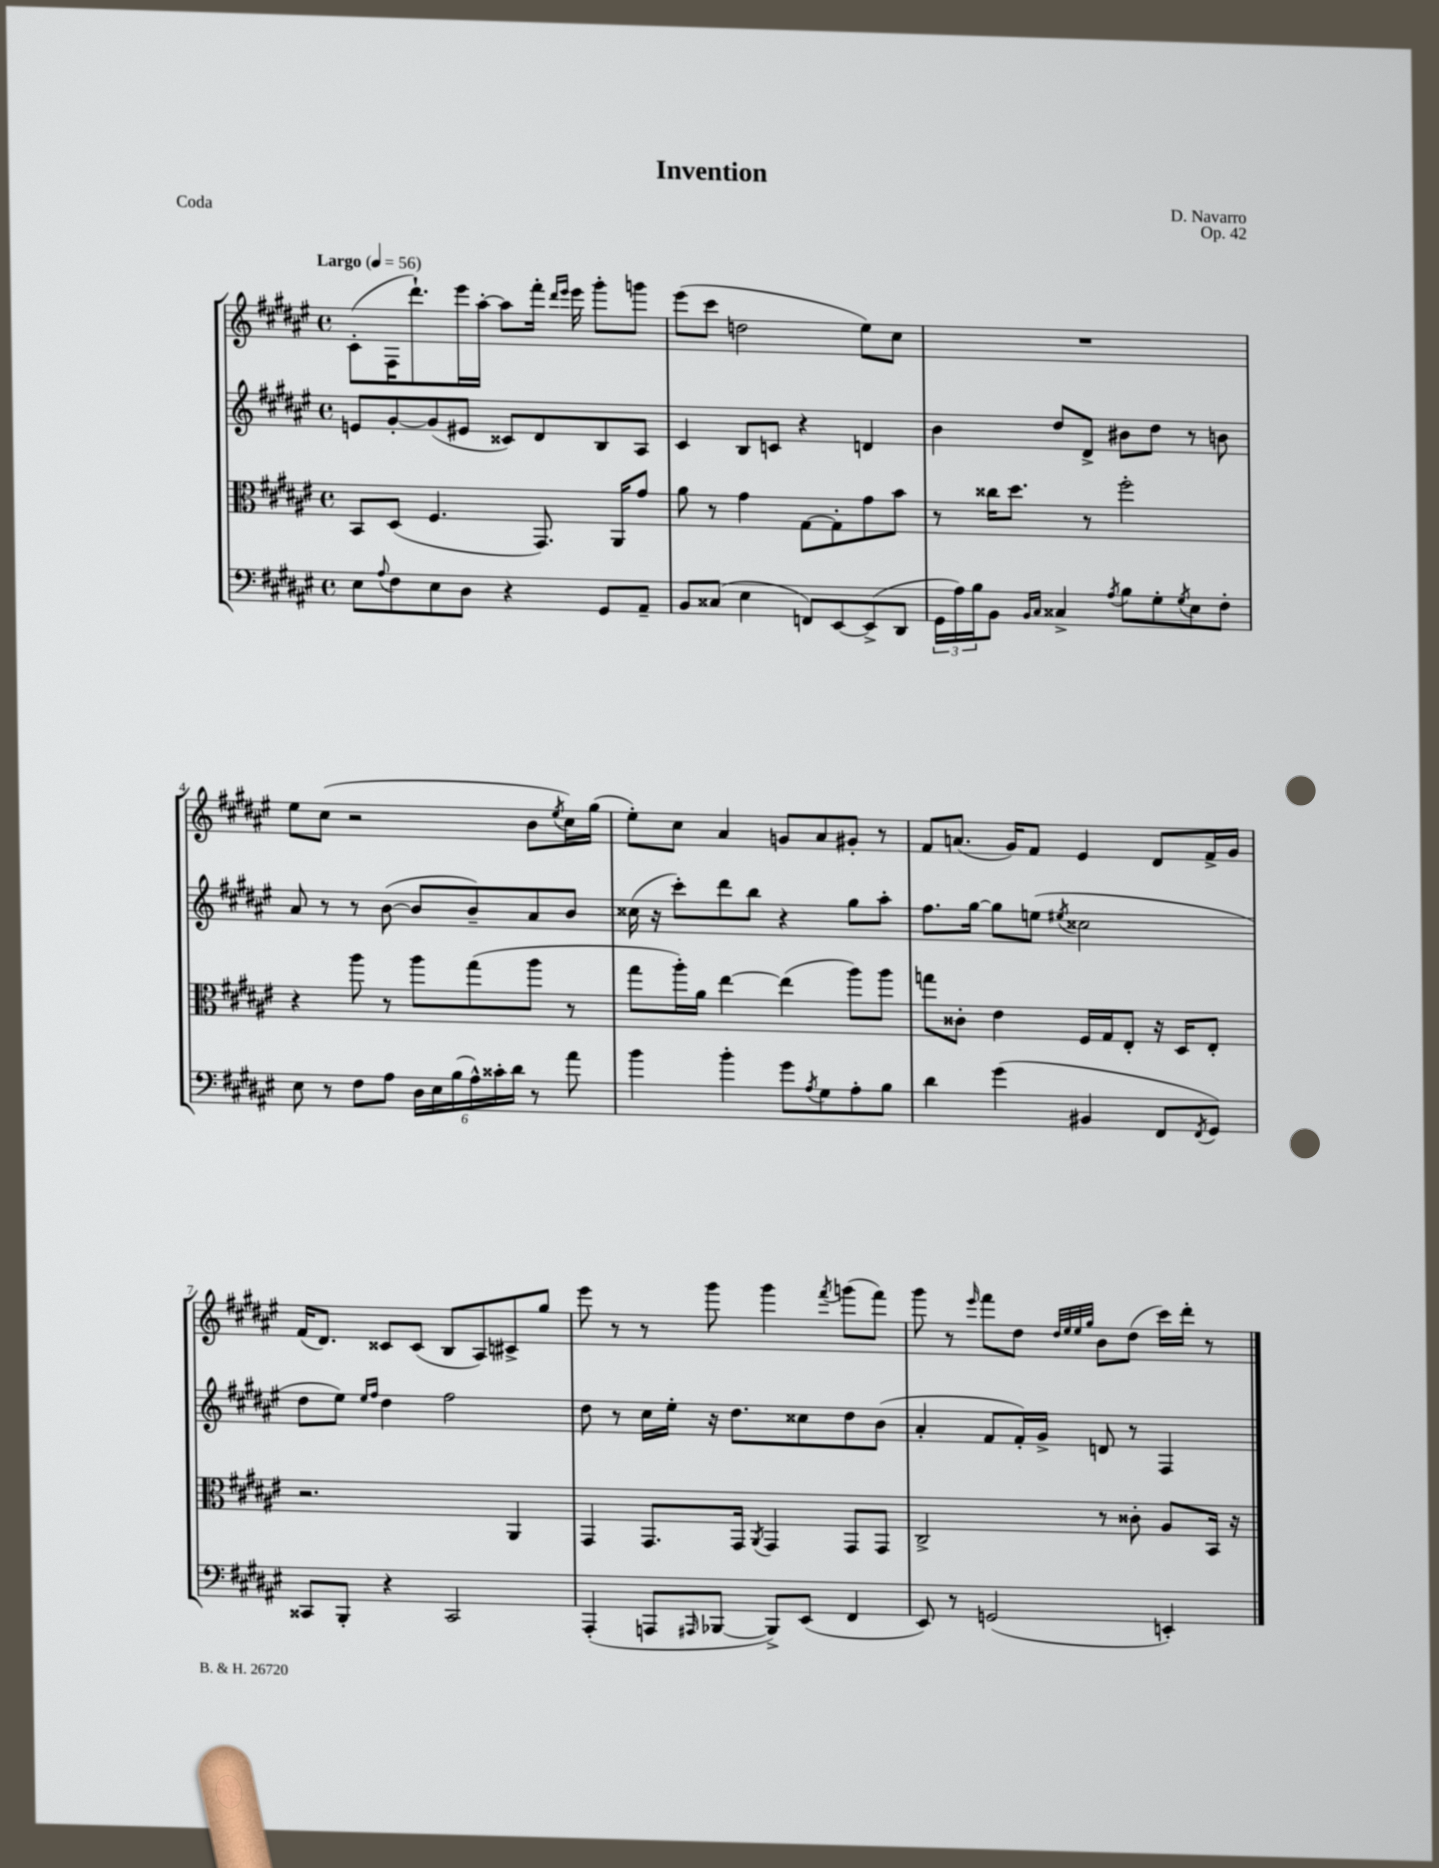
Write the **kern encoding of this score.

**kern	**kern	**kern	**kern
*staff4	*staff3	*staff2	*staff1
*clefF4	*clefC3	*clefG2	*clefG2
*k[f#c#g#d#a#e#]	*k[f#c#g#d#a#e#]	*k[f#c#g#d#a#e#]	*k[f#c#g#d#a#e#]
*M4/4	*M4/4	*M4/4	*M4/4
*met(c)	*met(c)	*met(c)	*met(c)
*MM56	*MM56	*MM56	*MM56
8E#\L	8BB/L	8e/L	(8c#'\L
8qqA#/	.	.	.
8F#\	(8D#/J	[8g#'/	16F#\K
.	.	.	8.ddd#`\)
8E#\	4.F#/	(8g#/]	.
8D#\J	.	8e#/J	16eee#\L
.	.	.	[16aa#'\JJ
4r	.	8c##/L)	8aa#\]L
.	8.GG#/)	8d#/	16fff#'\Jk
.	.	.	16qqddd#/LL
.	.	.	16qqeee#/JJ
.	.	.	16eee#\
8GG#/L	.	8B/	8ggg#'\L
.	16AA#/LK	.	.
8AA#~/J	8g#/J	8A#/J	8ggg\J
=	=	=	=
8BB/L	8a#\	4c#/	(8eee#\L
(8C##/J	8r	.	8ccc#\J
4E#\	4g#\	8B/L	2dd\
.	.	8c/J	.
8FF/L)	[8G#\L	4r	.
[8EE#/	8G#'\]	.	.
(8EE#^/]	8g#\	4d/	8ee#\L)
8DD#/J	8b\J	.	8cc#\J
=	=	=	=
24GG#\LL	8r	4b\	1r
24A#\)	.	.	.
24B\J	.	.	.
8BB\J	16cc##\LK	.	.
.	8.dd#\J	.	.
16qqBB/LL	.	.	.
16qqC#/JJ	.	.	.
4C##^/	.	8dd#/L	.
.	8r	8d#^/J	.
8qA#/	.	.	.
8B\L	2ff#'\	8b#\L	.
8G#'\	.	8dd#\J	.
8qG#/	.	.	.
8E#\	.	8r	.
8F#'\J	.	8b\	.
=	=	=	=
8E#\	4r	8a#/	8ee#\L
8r	.	8r	(8cc#\J
8F#\L	8aa#\	8r	2r
8A#\J	8r	([8b\	.
24D#\LL	8aa#\L	8b/]L	.
24E#\	.	.	.
(24B\	.	.	.
24A#^^\)	(8gg#\	8b~/)	.
24c##'\	.	.	.
24d#\JJ	.	.	.
8r	8aa#\J	8a#/	8b\L
.	.	.	8qee#/
8a#\	8r	8b/J	16cc#\L)
.	.	.	(16gg#\JJ
=	=	=	=
4b\	8gg#\L	(16cc##\	8ee#'\L)
.	.	16r	.
.	16aa#'\L)	8ccc#'\L)	8cc#\J
.	16a#\JJ	.	.
4b'\	[4ee#\	8ddd#\	4a#/
.	.	8bb\J	.
8g#\L	(4ee#\]	4r	8g/L
8qA#/	.	.	.
8G#\	.	.	8a#/
8A#'\	8aa#\L)	8gg#\L	8g#'/J
8B\J	8aa#\J	8aa#'\J	8r
=	=	=	=
4d#\	8gg\L	8.ff#\L	8f#/L
.	8c##'\J	.	(8.a/J
.	.	[16gg#\Jk	.
(4g#\	4e#\	8gg#\]L	.
.	.	.	16g#/LK)
.	.	(8ee\J	8f#/J
.	.	8qee#/	.
4BB#/	16F#/LL	2cc##\	4e#/
.	16G#/J	.	.
.	8E#'/J	.	.
8FF#/L	16r	.	8d#/L
.	16D#/LK	.	.
8qFF#/	.	.	.
8GG#/J)	8E#'/J	.	16f#^/L
.	.	.	16g#/JJ
=	=	=	=
8CC##/L	2.r	8dd#\L	(16f#/LK
.	.	.	8.d#/J)
8BBB'/J	.	8ee#\J)	.
.	.	16qqee#/LL	.
.	.	16qqff#/JJ	.
4r	.	4dd#\	8c##/L
.	.	.	(8c##/J
2CC##/	.	2ff#\	8B/L
.	.	.	8A#/)
.	4AA#/	.	8c#^/
.	.	.	8gg#/J
=	=	=	=
(4AAA#'/	4GG#/	8dd#\	8eee#\
.	.	8r	8r
8AAA/L	8.GG#/L	16cc#\LL	8r
.	.	16ee#'\JJ	.
16qqAAA#/	.	.	.
[8BBB-/J	.	16r	8ggg#\
.	16GG#/Jk	8.dd#\L	.
.	8qAA#/	.	.
8BBB-^/]L)	4GG#/	.	4ggg#\
(8EE#/J	.	8cc##\	.
.	.	.	8qfff#/
4FF#/	8GG#/L	8dd#\	(8ggg\L
.	8GG#/J	(8b\J	8fff#\J)
=	=	=	=
8EE#/)	2C#^/	4a#'/	8ggg#\
8r	.	.	8r
.	.	.	16qqeee#/
(2GG/	.	8f#/L	8fff#\L
.	.	16f#'/L)	8dd#\J
.	.	16g#^/JJ	.
.	.	.	32qqdd#/LLL
.	.	.	32qqee#/
.	.	.	32qqee#/
.	.	.	32qqgg#/JJJ
.	8r	8d/	8b\L
.	8c##'\	8r	(8dd#\J
4EE'/)	8A#/L	4F#/	16ccc#\LL)
.	.	.	16ddd#'\JJ
.	16BB/Jk	.	8r
.	16r	.	.
==	==	==	==
*-	*-	*-	*-
